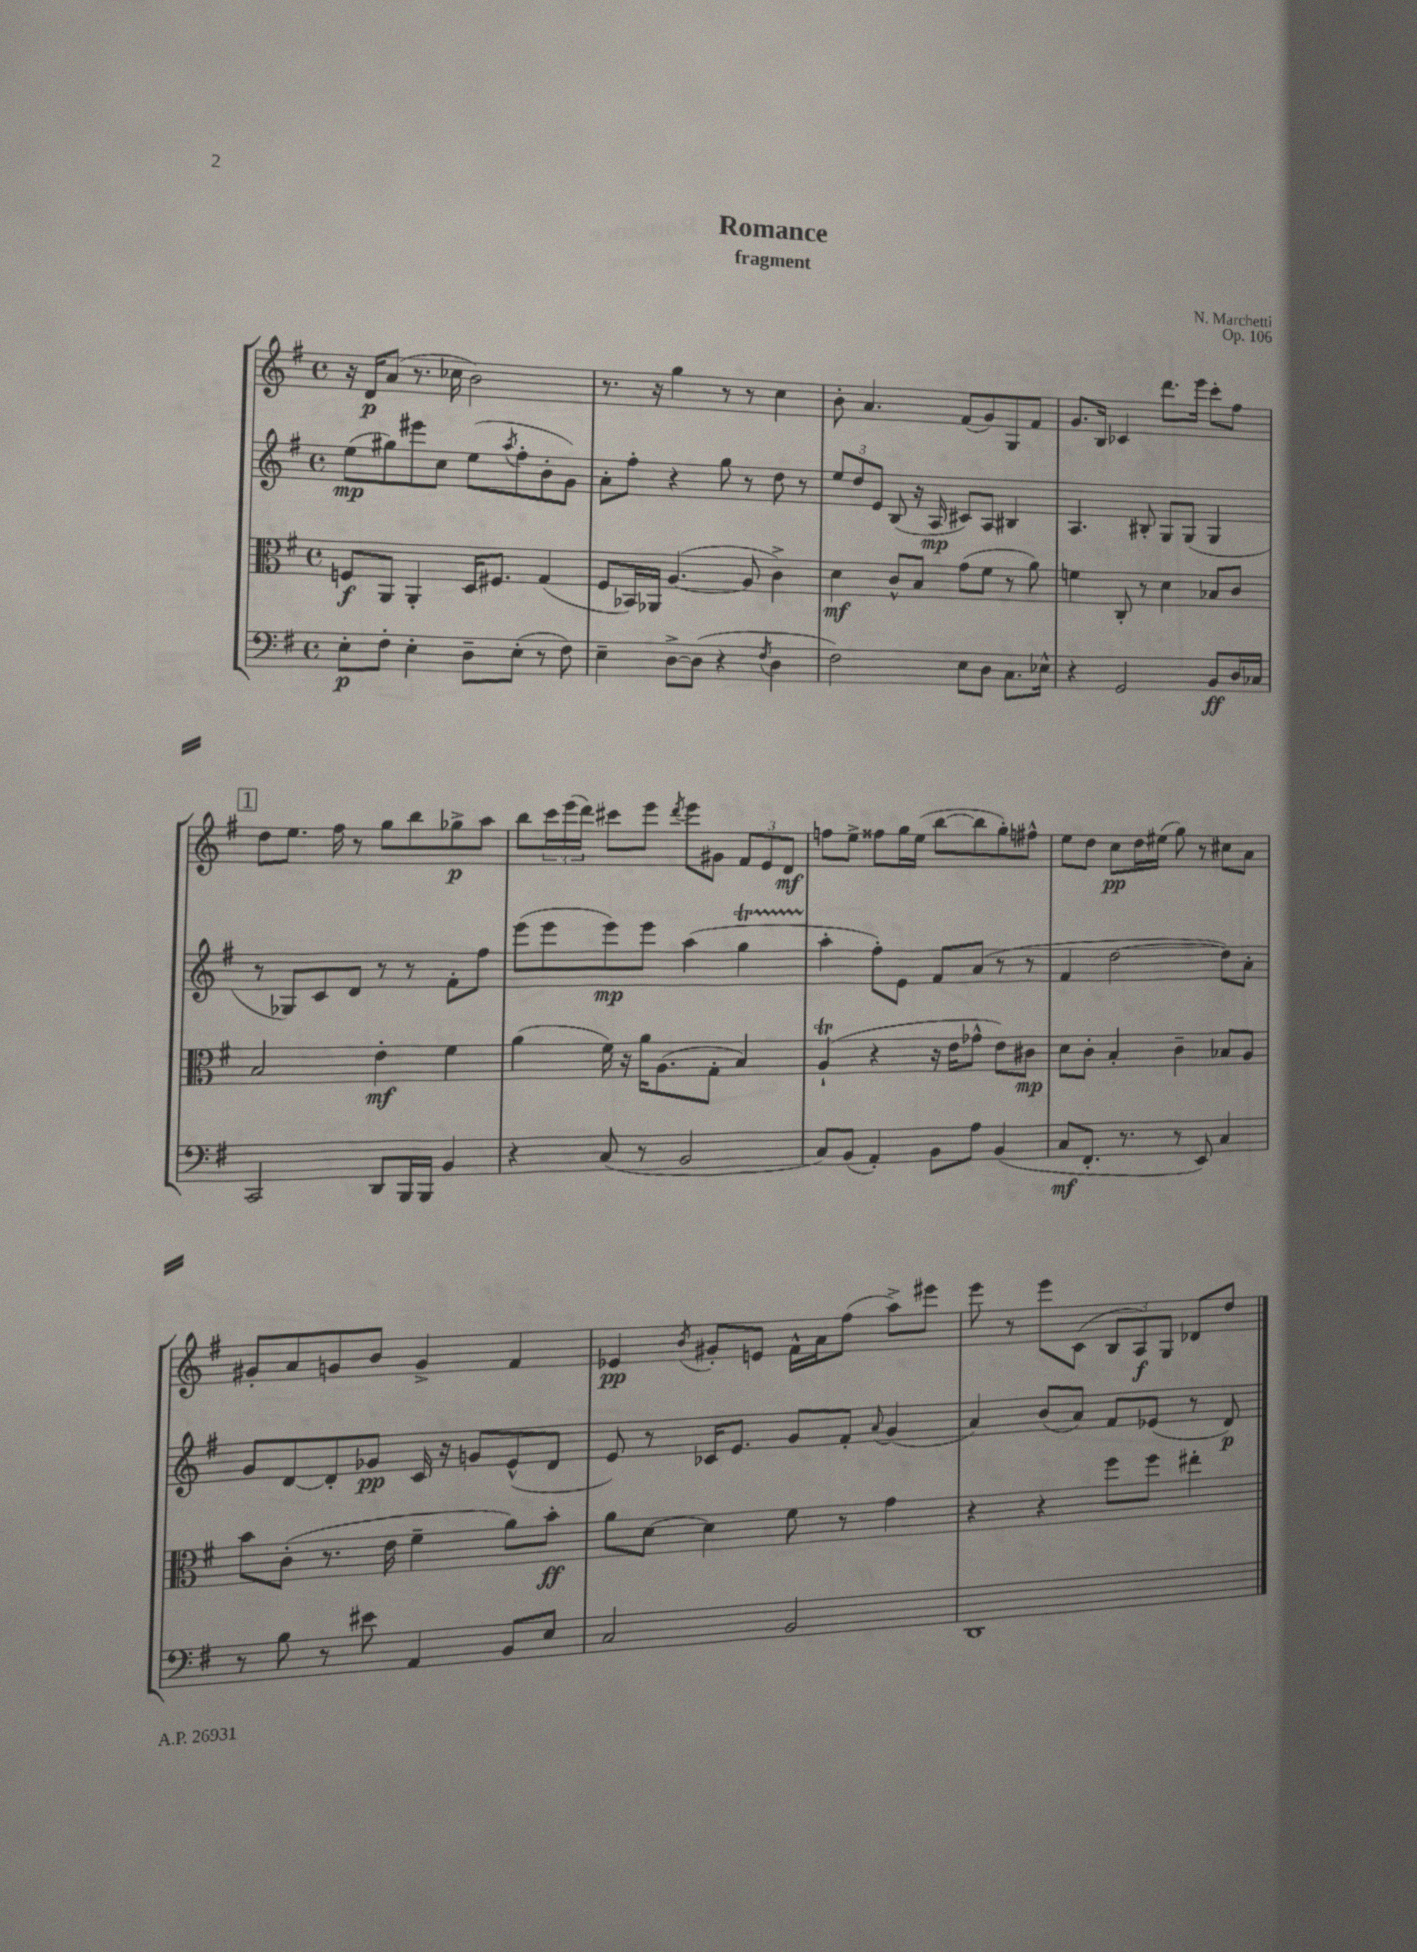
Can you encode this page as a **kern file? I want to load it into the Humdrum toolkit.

**kern	**kern	**kern	**kern
*staff4	*staff3	*staff2	*staff1
*clefF4	*clefC3	*clefG2	*clefG2
*k[f#]	*k[f#]	*k[f#]	*k[f#]
*M4/4	*M4/4	*M4/4	*M4/4
*met(c)	*met(c)	*met(c)	*met(c)
8E'\L	8F/L	(8ee\L	16r
.	.	.	16d/LK
8F#'\J	8AA/J	8gg#\)	(8a/J
4E'\	4AA'/	8eee#\	8.r
.	.	8cc\J	.
.	.	.	16cc-\
8D~\L	16D/LK	(8ee\L	2b\)
.	8.F#/J	.	.
.	.	8qaa/	.
(8E'\J	.	8ff#'\	.
8r	(4G/	8b'\	.
8F#\)	.	8g\J)	.
=	=	=	=
4E~\	8F#/L	8a'\L	8.r
.	16BB-/L)	8ff#'\J	.
.	16AA-/JJ	.	16r
[8D^\L	([4.A/	4r	4gg\
(8D\]J	.	.	.
4r	.	8gg\	8r
.	8A/]	8r	8r
8qF#/	.	.	.
4D\	4c^\)	8dd\	4cc\
.	.	8r	.
=	=	=	=
2F#\)	4d\	12ee/L	8b'\
.	.	12dd/	.
.	.	.	4.a/
.	.	12e/J	.
.	8c^^/L	(8B/	.
.	8B/J	16r	.
.	.	16A/	.
8E\L	(8g\L	8c#/L)	(8f#/L
8D\J	8f#\J	8A/J	8g/)
8.C\L	8r	4B#/	8G/
.	8a\)	.	8f#/J
16E-^^\Jk	.	.	.
=	=	=	=
4r	4f\	4.A/	8.g/L
.	.	.	16B/Jk
2GG/	8C'/	.	4c-/
.	8r	8B#'/	.
.	4d\	8G/L	8.ddd\L
.	.	(8G/J	.
.	.	.	16eee\Jk
8BB/L	8B-/L	4G/	8ccc'\L
16D/L	8c/J	.	8ff#\J
16C-/JJ	.	.	.
=	=	=	=
2CC/	2B/	8r	8dd\L
.	.	8G-/L)	8.ee\J
.	.	8c/	.
.	.	.	16ff#\
.	.	8d/J	8r
8DD/L	4e'\	8r	8gg\L
16BBB/L	.	8r	8bb\
16BBB/JJ	.	.	.
4BB/	4f#\	8f#'\L	8gg-^\
.	.	8ff#\J	8aa\J
=	=	=	=
4r	(4a\	(8eee\L	8bb\L
.	.	8eee\	24ccc\L
.	.	.	(24eee\
.	.	.	24ddd\JJ)
(8C/	16f#\)	8eee\)	8ccc#\L
.	16r	.	.
8r	16a\LK	8eee\J	8eee\J
.	(8.A\	.	.
.	.	.	8qddd/
2BB/	.	(4aa\	8eee\L
.	8G'\J	.	8g#\J
.	4B/)	4gg\	12f#/L
.	.	.	12e/
.	.	.	12d/J
=	=	=	=
8C/L)	(4A`/	4aa'\	8ff\L
(8BB/J	.	.	8ee^\J
4AA'/)	4r	8ff#'\L)	8ff##\L
.	.	8e\J	16gg\L
.	.	.	(16ee\JJ
8BB\L	16r	8f#/L	[8bb\L
.	16e\LK	.	.
8A\J	8g-^^\J	(8a/J	8bb\]
(4BB/	8e\L)	8r	8gg'\)
.	8c#\J	8r	8ff#^^\J
=	=	=	=
8C/L	8d\L	4f#/	8ee\L
8.FF#'/J	8c'\J	.	8dd\J
.	4B'/	[2dd\	8cc\L
8.r	.	.	.
.	.	.	16dd\L
.	.	.	(16ee#\JJ
8r	4c~\	.	8gg\)
8EE/)	.	.	8r
4C/	8B-/L	8dd\]L)	8cc#\L
.	8A/J	8a'\J	8a\J
=	=	=	=
8r	8b\L	8g/L	8g#'/L
8B\	(8c'\J	[8d/	8a/
8r	8.r	8d'/]	8g/
8e#\	.	8g-/J	8b/J
.	16e\	.	.
4AA/	4f#~\	16c/	4g^/
.	.	16r	.
.	.	8g/L	.
8BB/L	8a\L)	(8e^^/	4f#/
8E/J	8b'\J	8d/J	.
=	=	=	=
2C/	8a\L	8e/)	4e-/
.	[8d\J	8r	.
.	.	.	8qb/
.	4d\]	16c-/LK	8g#'/L
.	.	8.e/J	.
.	.	.	8e/J
2BB/	8f#\	8g/L	16f#^^\LL
.	.	.	16a\J
.	8r	8f#'/J	(8ff#\J
.	.	8qqa/	.
.	4g\	(4g/	8aa^\L)
.	.	.	8eee#\J
=	=	=	=
1DD	4r	4a/)	8eee\
.	.	.	8r
.	4r	(8b/L	8eee\L
.	.	8a/J)	(8c\J
.	8ff#\L	8f#/L	12B/L
.	.	.	12A/)
.	8ff#\J	(8e-/J	.
.	.	.	12G/J
.	4ee#'\	8r	8d-/L
.	.	8d/)	8dd/J
==	==	==	==
*-	*-	*-	*-
